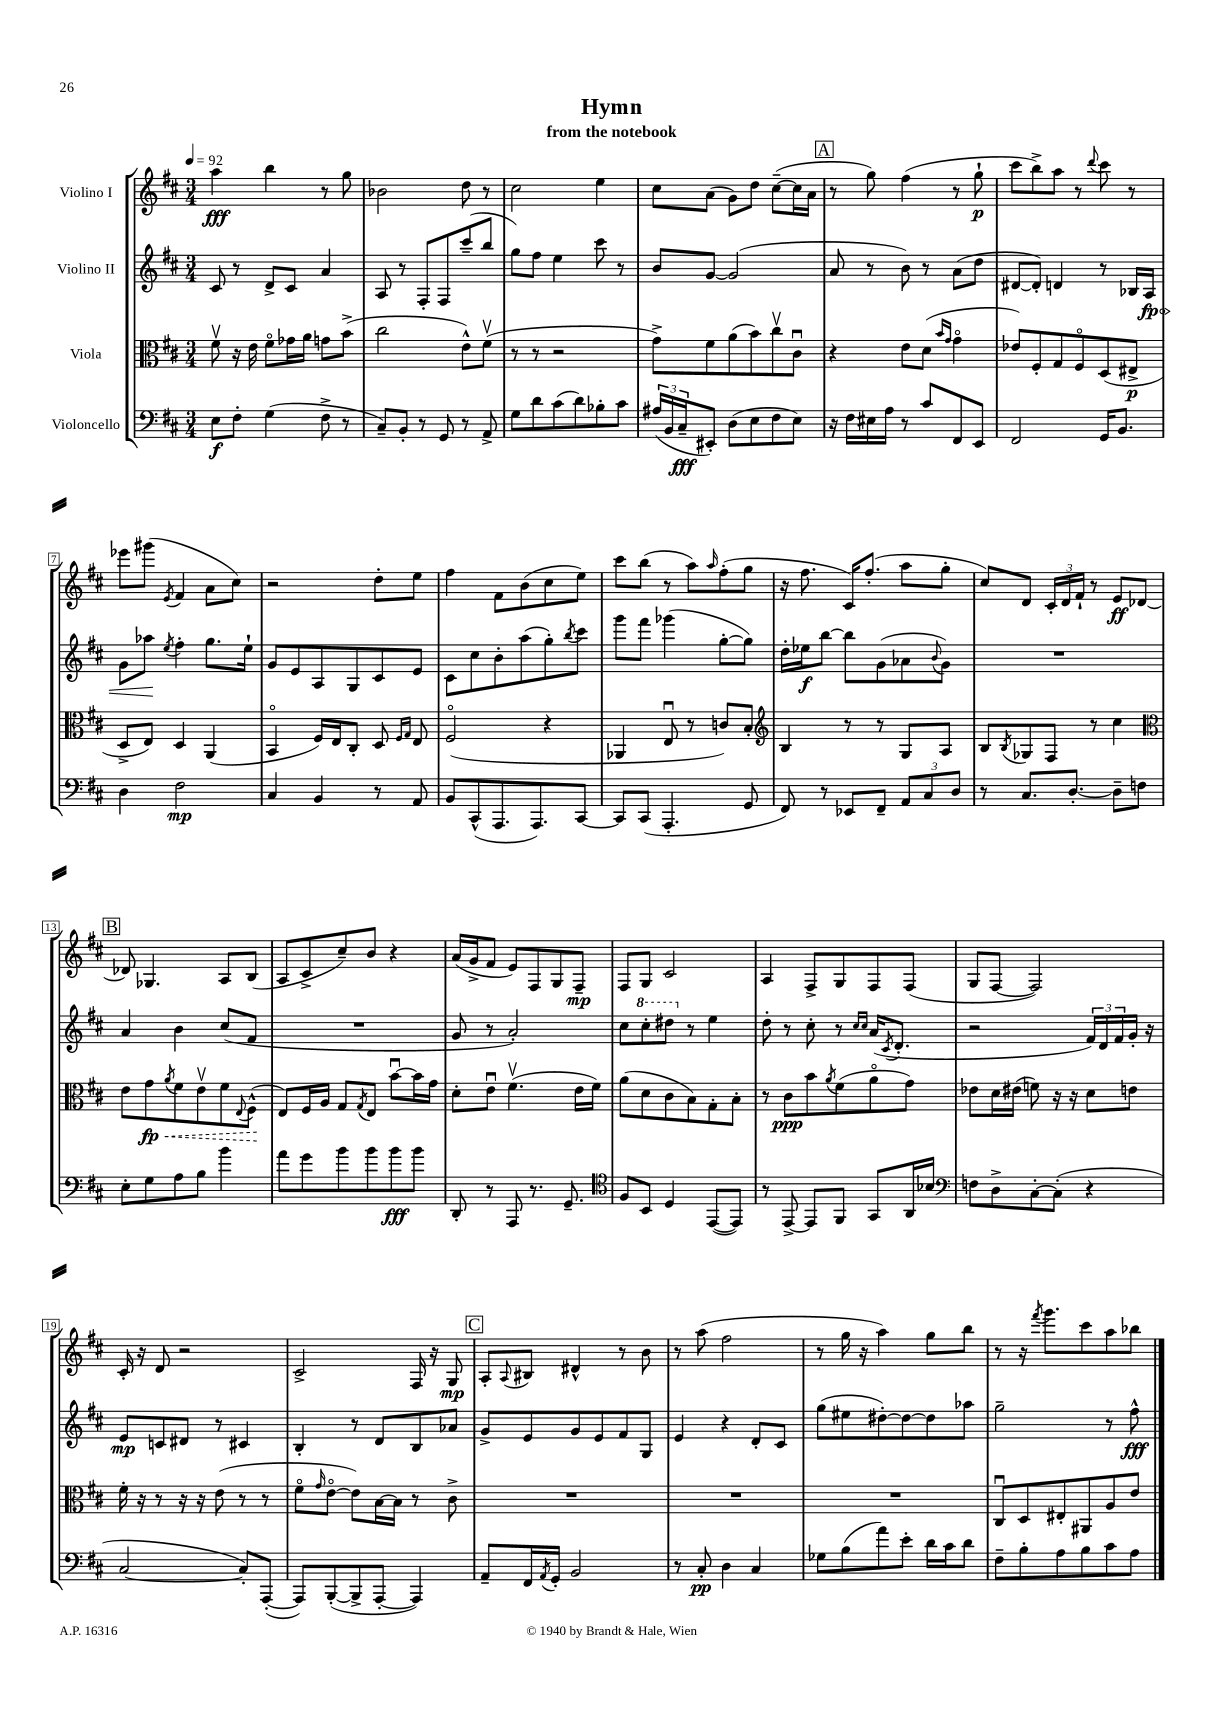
\header { title = "Hymn" subtitle = "from the notebook" }
<<
\new StaffGroup <<
\new Staff = "s0" \with { instrumentName = "Violino I" } {
    \clef treble \key d \major \numericTimeSignature \time 3/4 \tempo 4 = 92
    a''4\fff b''4 r8 g''8 |
    bes'2 d''8 r8 |
    cis''2 e''4 |
    cis''8 a'8( g'8) d''8 cis''8~--( cis''16 a'16 |
    \mark \markup { \box "A" } r8 g''8) fis''4( r8 g''8-!\p |
    cis'''8 b''8->) a''8 r8 \appoggiatura { d'''8 } cis'''8 r8 |
    ees'''8 gis'''8( \acciaccatura { e'8 } fis'4 a'8 cis''8) |
    r2 d''8-. e''8 |
    fis''4 fis'8 b'8( cis''8 e''8) |
    cis'''8 b''8( r8 a''8) \grace { a''16 } fis''8-.( g''8 |
    r16 fis''8. cis'16) fis''8.-.( a''8 g''8-. |
    cis''8) d'8 \tuplet 3/2 { cis'16-. d'16 fis'16-! } r8 e'8\ff des'8~ |
    \mark \markup { \box "B" } des'8 ges4. a8 b8( |
    a8 cis'8-> cis''8--) b'8 r4 |
    a'16( g'16-> fis'8 e'8) fis8 g8 fis8--\mp |
    fis8 g8 cis'2 |
    a4 fis8-> g8 fis8 fis8( |
    g8 fis8~ fis2) |
    cis'16-. r16 d'8 r2 |
    cis'2-> fis16 r16 g8\mp |
    \mark \markup { \box "C" } a8-. \appoggiatura { a8 } bis8 dis'4-^ r8 b'8 |
    r8 a''8( fis''2 |
    r8 g''16 r16 a''4) g''8 b''8 |
    r8 r16 \acciaccatura { fis'''8 } g'''8. cis'''8 a''8 bes''8 \bar "|." |
}
\new Staff = "s1" \with { instrumentName = "Violino II" } {
    \clef treble \key d \major \numericTimeSignature \time 3/4
    cis'8 r8 d'8-> cis'8 a'4 |
    a8 r8 fis8-. fis8 cis'''8--( b''8 |
    g''8) fis''8 e''4 cis'''8 r8 |
    b'8 g'8~ g'2( |
    \mark \markup { \box "A" } a'8 r8 b'8) r8 a'8( d''8 |
    dis'8~ dis'8-.) d'4 r8 bes16 \once \override Hairpin.circled-tip = ##t a16\fp\< |
    g'8 aes''8\! \acciaccatura { e''8 } fis''4-. g''8. e''16-! |
    g'8 e'8 a8 g8 cis'8 e'8 |
    cis'8 cis''8 b'8-. a''8( g''8-.) \acciaccatura { b''8 } cis'''8 |
    g'''8 fis'''8 ges'''4( g''8~-. g''8) |
    d''16-. ees''16\f b''8~ b''8 g'8( aes'8 \appoggiatura { b'8 } g'8) |
    R2. |
    \mark \markup { \box "B" } a'4 b'4 cis''8( fis'8 |
    R2. |
    g'8 r8 a'2-.) |
    cis''8 \ottava #1 cis'''8-. dis'''8 \ottava #0 r8 e''4 |
    d''8-. r8 cis''8-. r8 \grace { cis''16 cis''16 } a'16( \acciaccatura { cis'8 } d'8.-. |
    r2 \tuplet 3/2 { fis'16) d'16 fis'16 } g'16-. r16 |
    e'8\mp c'8 dis'8 r8 cis'4 |
    b4-. r8 d'8 b8 aes'8 |
    \mark \markup { \box "C" } g'8-> e'8 g'8 e'8 fis'8 g8 |
    e'4 r4 d'8-. cis'8 |
    g''8( eis''8 dis''8~-.) dis''8~ dis''8 aes''8 |
    g''2-- r8 fis''8-^\fff \bar "|." |
}
\new Staff = "s2" \with { instrumentName = "Viola" } {
    \clef alto \key d \major \numericTimeSignature \time 3/4
    fis'8\upbow r16 e'16 fis'8\flageolet ges'16 a'16 g'8 b'8->( |
    cis''2 e'8-^) fis'8\upbow( |
    r8 r8 r2 |
    g'8->) fis'8 a'8( b'8) cis''8\upbow cis'8\downbow |
    \mark \markup { \box "A" } r4 e'8 d'8( \grace { b'16 g'16 } g'4\flageolet |
    ees'8) fis8-. g8 fis8\flageolet d8( eis8->\p |
    d8-> e8) d4 a,4( |
    b,4\flageolet fis16) e16 cis8-. d8 \grace { fis16 g16 } e8 |
    fis2\flageolet( r4 |
    aes,4 e8\downbow r8 c'8) b8-. |
    \clef treble b4 r8 r8 g8 a8 |
    b8 \acciaccatura { b8 } ges8 fis8 r8 cis''4 |
    \mark \markup { \box "B" } \clef alto e'8 \once \override Hairpin.style = #'dashed-line g'8\fp\< \acciaccatura { a'8 } fis'8 e'8\upbow fis'8 \appoggiatura { e8 } fis8-^\!( |
    e8) fis16 a16 g8 \acciaccatura { g8 } e8 b'8~\downbow b'16 g'16 |
    d'8-. e'8\downbow fis'4.\upbow( e'16 fis'16) |
    a'8( d'8 cis'8 b8) g8-. b8-. |
    r8 cis'8\ppp b'8 \acciaccatura { a'8 } fis'8( a'8\flageolet g'8) |
    ees'8 d'16 eis'16( f'8) r16 r16 d'8 e'8 |
    fis'16-. r16 r8 r16 r16 e'8( r8 r8 |
    fis'8\flageolet \grace { g'16 } e'8~\flageolet e'8) b16~ b16 r8 cis'8-> |
    \mark \markup { \box "C" } R2. |
    R2. |
    R2. |
    cis8\downbow d8 eis8-. ais,8 a8 e'8 \bar "|." |
}
\new Staff = "s3" \with { instrumentName = "Violoncello" } {
    \clef bass \key d \major \numericTimeSignature \time 3/4
    e8\f fis8-. g4( fis8-> r8 |
    cis8--) b,8-. r8 g,8 r8 a,8-> |
    g8 d'8 cis'8( d'8) bes8-. cis'8 |
    \tuplet 3/2 { ais16( b,16 cis16--\fff } eis,8-.) d8( e8 fis8 e8) |
    \mark \markup { \box "A" } r16 fis16 eis16 a16 r8 cis'8 fis,8 e,8 |
    fis,2 g,16 b,8. |
    d4 fis2\mp |
    cis4 b,4 r8 a,8 |
    b,8 cis,8-^( a,,8. a,,8.) cis,8~ |
    cis,8 cis,8( a,,4.-. g,8 |
    fis,8) r8 ees,8 fis,8-- \tuplet 3/2 { a,8 cis8 d8 } |
    r8 cis8. d8.~-. d8-- f8 |
    \mark \markup { \box "B" } e8-. g8 a8 b8 b'4 |
    a'8 g'8 b'8 b'8 b'8\fff b'8 |
    d,8-. r8 a,,8 r8. g,8.-- |
    \clef tenor fis8 b,8 d4 e,8~( e,8) |
    r8 e,8~-> e,8 fis,8 g,8 a,16 bes16 |
    \clef bass f8 d8-> cis8~-. cis8-.( r4 |
    cis2~ cis8-.) a,,8~-.( |
    a,,8) b,,8~-.( b,,8-> a,,8~-. a,,4) |
    \mark \markup { \box "C" } a,8-- fis,16 \acciaccatura { a,8 } g,16-. b,2 |
    r8 cis8-.\pp d4 cis4 |
    ges8 b8( a'8) e'8-. d'16 cis'16 d'8 |
    fis8-- b8-. a8 b8 cis'8 a8 \bar "|." |
}
>>
>>
\layout { \context { \Score \override BarNumber.stencil = #(make-stencil-boxer 0.1 0.3 ly:text-interface::print) } }
